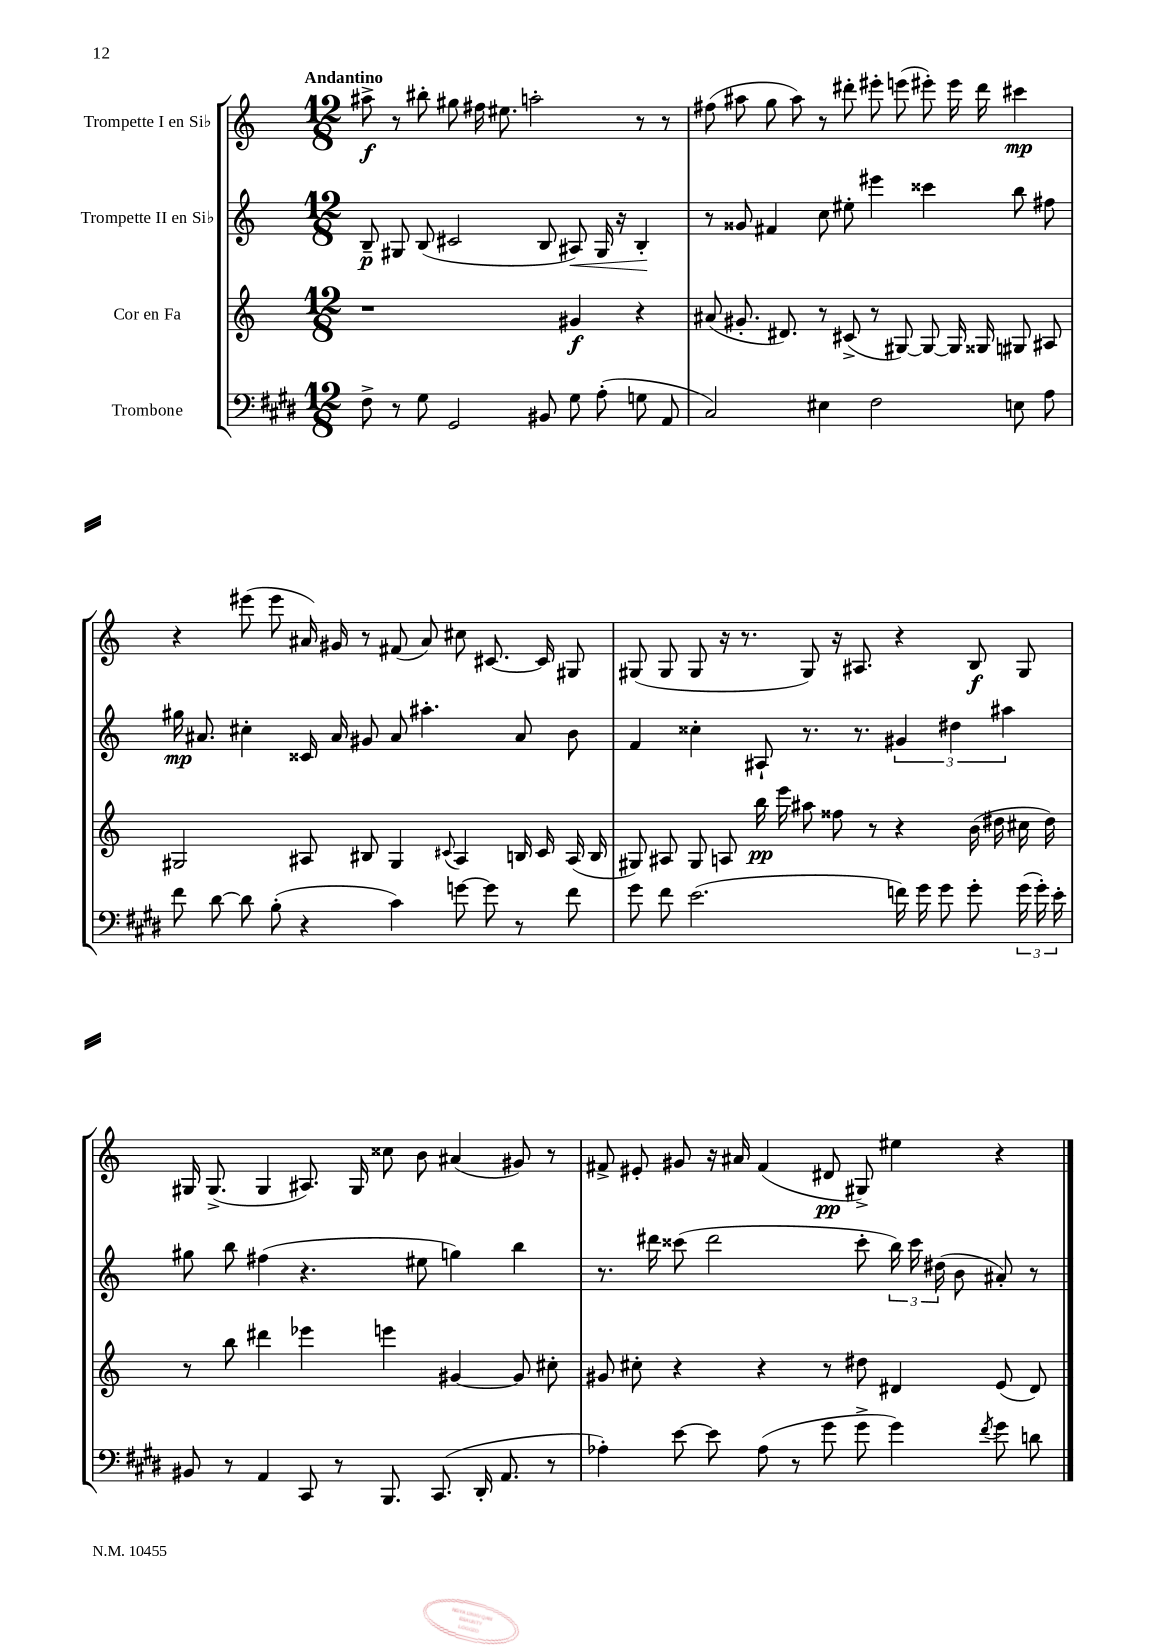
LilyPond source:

<<
\new StaffGroup <<
\new Staff = "s0" \with { instrumentName = "Trompette I en Sib" } {
    \clef treble \key c \major \numericTimeSignature \time 12/8 \tempo "Andantino"
    \autoBeamOff ais''8->\f r8 bis''8-. gis''8 fis''16 eis''8. a''2-. r8 r8 |
    fis''8( ais''8 g''8 ais''8) r8 dis'''8-. eis'''8-. e'''8( eis'''8-.) eis'''16 dis'''16 cis'''4\mp |
    r4 eis'''8( eis'''8 ais'16) gis'16 r8 fis'8( ais'8) cis''8 cis'8.~ cis'16 gis8 |
    gis8( gis8 gis8 r16 r8. gis8) r16 ais8. r4 b8\f gis8 |
    gis16 gis8.->( gis4 ais8.) gis16 cisis''8 b'8 ais'4( gis'8) r8 |
    fis'8-> eis'8-. gis'8 r16 ais'16 fis'4( dis'8\pp gis8->) eis''4 r4 \bar "|." |
}
\new Staff = "s1" \with { instrumentName = "Trompette II en Sib" } {
    \clef treble \key c \major \numericTimeSignature \time 12/8
    \autoBeamOff b8--\p gis8 b8( cis'2 b8 ais8\<) gis16 r16 b4-.\! |
    r8 gisis'8 fis'4 c''8 eis''8-. eis'''4 cisis'''4 b''8 fis''8 |
    gis''16\mp ais'8. cis''4-. cisis'16 ais'16 gis'8 ais'8 ais''4.-. ais'8 b'8 |
    f'4 cisis''4-. ais8-! r8. r8. \tuplet 3/2 { gis'4 dis''4 ais''4 } |
    gis''8 b''8 fis''4( r4. eis''8 g''4) b''4 |
    r8. dis'''16 cisis'''8( dis'''2 cisis'''8-. \tuplet 3/2 { b''16) cisis'''16 dis''16( } b'8 ais'8-.) r8 \bar "|." |
}
\new Staff = "s2" \with { instrumentName = "Cor en Fa" } {
    \clef treble \key c \major \numericTimeSignature \time 12/8
    \autoBeamOff r1 gis'4\f r4 |
    ais'8( gis'8.-. dis'8.) r8 cis'8->( r8 gis8~) gis8~ gis16 gisis16 gis8 ais8 |
    gis2 ais8 bis8 gis4 \appoggiatura { cis'8 } ais4 b16 cis'16 ais16( b16 |
    gis8) ais8 gis8 a8 b''16\pp e'''16 ais''8 fisis''8 r8 r4 b'16( dis''16 cis''16 dis''16) |
    r8 b''8 dis'''4 ees'''4 e'''4 gis'4~ gis'8 cis''8-. |
    gis'8 cis''8-. r4 r4 r8 dis''8 dis'4 e'8( dis'8) \bar "|." |
}
\new Staff = "s3" \with { instrumentName = "Trombone" } {
    \clef bass \key e \major \numericTimeSignature \time 12/8
    \autoBeamOff fis8-> r8 gis8 gis,2 bis,8 gis8 a8-.( g8 a,8 |
    cis2) eis4 fis2 e8 a8 |
    fis'8 dis'8~ dis'8 b8-.( r4 cis'4) g'8~ g'8 r8 fis'8 |
    gis'8 fis'8 e'2.( f'16) gis'16 gis'8 gis'8-. \tuplet 3/2 { gis'16( gis'16-.) e'16-. } |
    bis,8 r8 a,4 cis,8 r8 b,,8. cis,8.( dis,16-. a,8. r8 |
    aes4-.) e'8~ e'8 aes8( r8 gis'8 gis'8-> gis'4) \acciaccatura { fis'8 } gis'8 d'8 \bar "|." |
}
>>
>>
\layout { \context { \Score \remove "Bar_number_engraver" } }
